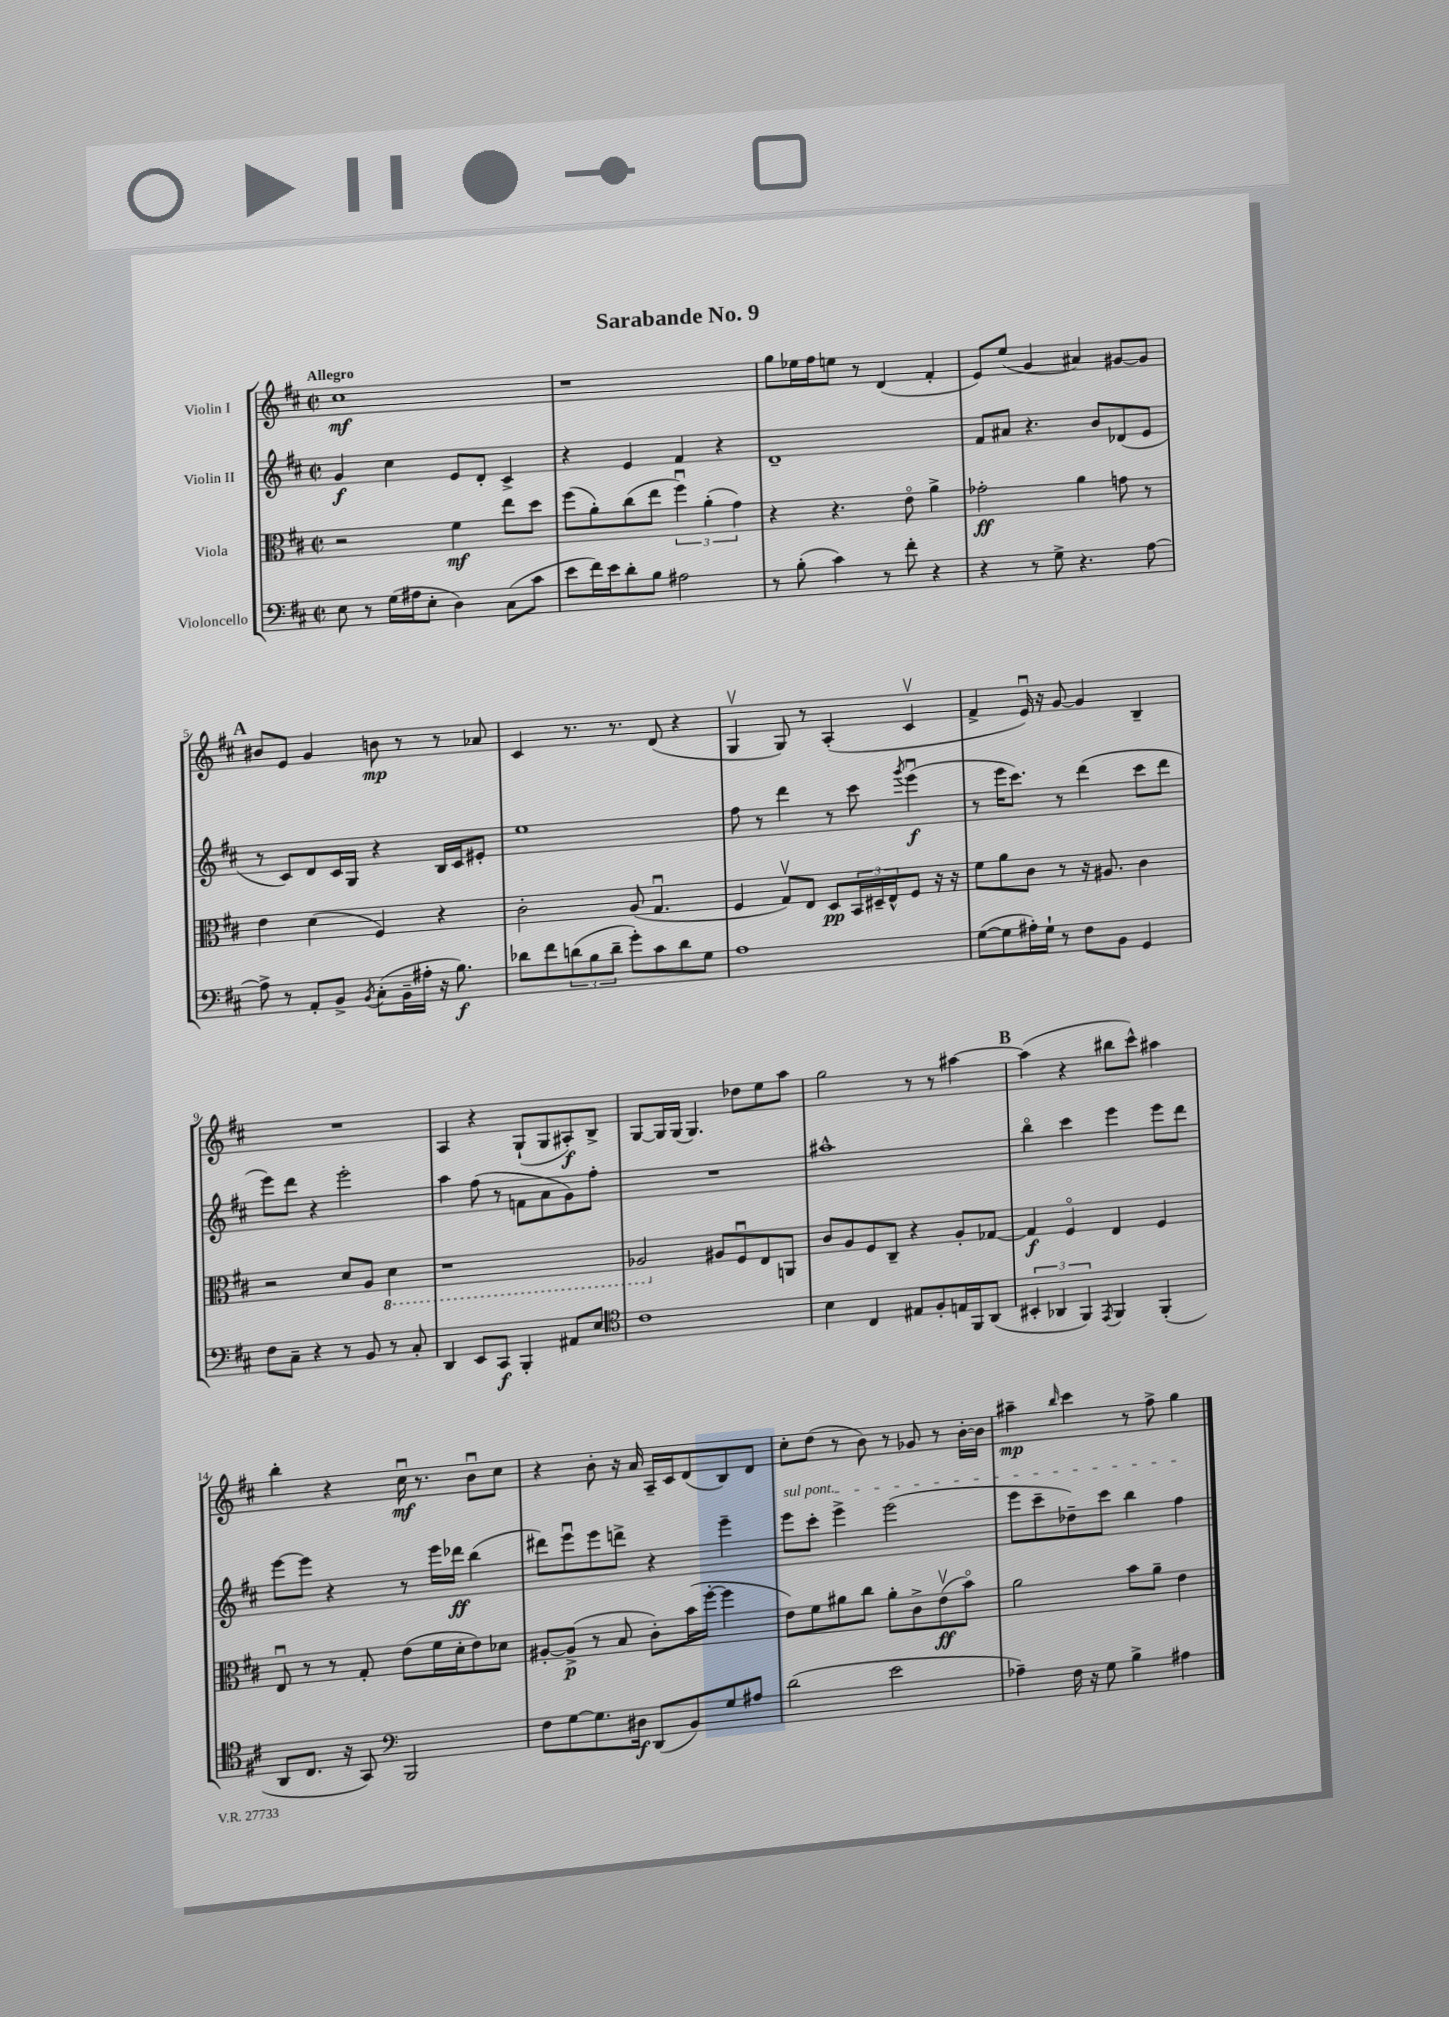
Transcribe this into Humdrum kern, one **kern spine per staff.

**kern	**kern	**kern	**kern
*staff4	*staff3	*staff2	*staff1
*clefF4	*clefC3	*clefG2	*clefG2
*k[f#c#]	*k[f#c#]	*k[f#c#]	*k[f#c#]
*M2/2	*M2/2	*M2/2	*M2/2
*met(c|)	*met(c|)	*met(c|)	*met(c|)
8E	2r	4g	1cc#
8r	.	.	.
(16G	.	4cc#	.
16A#	.	.	.
8E'	.	.	.
4D)	4f#	8e	.
.	.	8d'	.
(8C#	8ee	4c#^	.
8c#	8dd	.	.
=	=	=	=
8e	(8ff#	4r	1r
16f#)	8a')	.	.
16e	.	.	.
8d'	(8cc#	4e	.
8B	8ee	.	.
2A#	6ff#u)	4f#	.
.	(6a'	.	.
.	.	4r	.
.	6g)	.	.
=	=	=	=
8r	4r	1d~	8gg
(8B'	.	.	16ee-
.	.	.	16ff#
4c#)	4.r	.	8ee
.	.	.	8r
8r	.	.	(4d
8f#'	8eo	.	.
4r	4a^	.	4f#'
=	=	=	=
4r	2g-'	8f#	8e)
.	.	8a#	(8ee
8r	.	4.r	4g
8G^	.	.	.
4.r	4a	.	4a#)
.	.	8b	.
.	8g	(8d-	[8g#
[8A	8r	8e	8g#]
=	=	=	=
8A^]	4e	8r	8b#
8r	.	8c#)	8e
8AA'	(4d	8d	4g
8BB^	.	16c#	.
.	.	16G	.
8qBB	.	.	.
(8C#'	4F#)	4r	8b
16BB~	.	.	8r
16A#'	.	.	.
16r	4r	16B	8r
8.B)	.	16c#	.
.	.	8e#'	8a-
=	=	=	=
8d-	2c#'	1ee	4c#
8f#	.	.	.
(12d	.	.	8.r
12B	.	.	.
12d~	.	.	.
.	.	.	8.r
8g')	(8A	.	.
8c#	4.Gu	.	(8d
8d	.	.	4r
8G	.	.	.
=	=	=	=
1A	4F#	8ff#	4Gv
.	.	8r	.
.	8Gv)	4ddd	8G)
.	8E	.	8r
.	8D	8r	(4A'
.	24BB	8ccc#	.
.	24D#~	.	.
.	24E^^	.	.
.	.	8qggg	.
.	8F#	(4eeeu	4c#v
.	16r	.	.
.	16r	.	.
=	=	=	=
([8G	8f#	8r	4f#^
8G]	8a	16eee	.
.	.	8.ccc#)	.
16A#')	8c#	.	16eu)
16G`	.	.	16r
8r	8r	8r	[8g
8F#	16r	(4ddd	4g]
.	8.A#	.	.
8BB	.	.	.
4GG	4c#	8ccc#	4B~
.	.	8ddd	.
=	=	=	=
8F#	2r	8eee)	1r
8C#~	.	8ddd	.
4r	.	4r	.
8r	8d	2eee'	.
8BB	8A	.	.
8r	4D	.	.
8C#'	.	.	.
=	=	=	=
4DD	1r	4aa	4A
8EE	.	(8ff#	4r
8CC#	.	8r	.
4BBB'	.	8f	(8G`
.	.	8a	8G
8AA#	.	8g)	8A#')
8E	.	8ff#'	8B^
=	=	=	=
*clefC4	*	*	*
1c#	2AA-	1r	[8G
.	.	.	16G]
.	.	.	(16G
.	.	.	4.G)
.	8A#	.	.
.	8F#u	.	8dd-
.	8E	.	8ee
.	8AA	.	8aa
=	=	=	=
4B	8c#	1aa#^^	2gg
.	8A	.	.
4C#	8F#	.	.
.	8C#~	.	.
8E#	4r	.	8r
8F#'	.	.	8r
16E	8A'	.	[4aa#
16FF#	.	.	.
(8AA	[8G-	.	.
=	=	=	=
6BB#'	4G-]	4bbo	(4aa#]
6AA-	.	.	.
.	4F#o	4ccc#	4r
6FF#)	.	.	.
8qEE	.	.	.
4FF#	4E	4eee	8bb#
.	.	.	8ccc#^^)
(4FF#'	4F#	8eee	4aa#
.	.	8ddd	.
=	=	=	=
8AA	8Eu	[8eee	4bb'
8.C#	8r	8eee]	.
.	8r	4r	4r
16r	.	.	.
8GG)	8G'	.	.
*clefF4	*	*	*
2BBB	(8e	8r	16cc#u
.	.	.	8.r
.	16f#	16eee	.
.	16d'	16ddd-	.
.	8e)	(4bb	8bu
.	8d-	.	8cc#
=	=	=	=
8F#	[8A#'	8ddd#)	4r
[8G	(8A#^]	8eeeu	.
8.G]	8r	8eee	8b'
.	8B	8ddd^	16r
16D#	.	.	16a
(8DD	8c#')	4r	16A~
.	.	.	16c#
8BB)	(16b	.	(8d
.	[16ff#'	.	.
8G	4ff#]	4eee~	8B)
8A#	.	.	8d
=	=	=	=
(2d	8e)	8eee	8cc#'
.	8f#	8ccc#'	(8dd
.	8a#	4eee^	8r
.	8cc#	.	8b)
2e	8a#'	(2eee	8r
.	8c#^	.	8g-
.	(8ev	.	8r
.	8bo)	.	[16b'
.	.	.	16b]
=	=	=	=
4A-~)	2a	8eee	4aa#~
.	.	8ccc#~	.
.	.	.	16qqbb
16F#	.	8dd-~)	4ccc#
16r	.	.	.
8G	.	8ccc#	.
4B^	8b	4bb	8r
.	8a~	.	8ff#^
4A#	4e	4ff#	4gg
==	==	==	==
*-	*-	*-	*-
